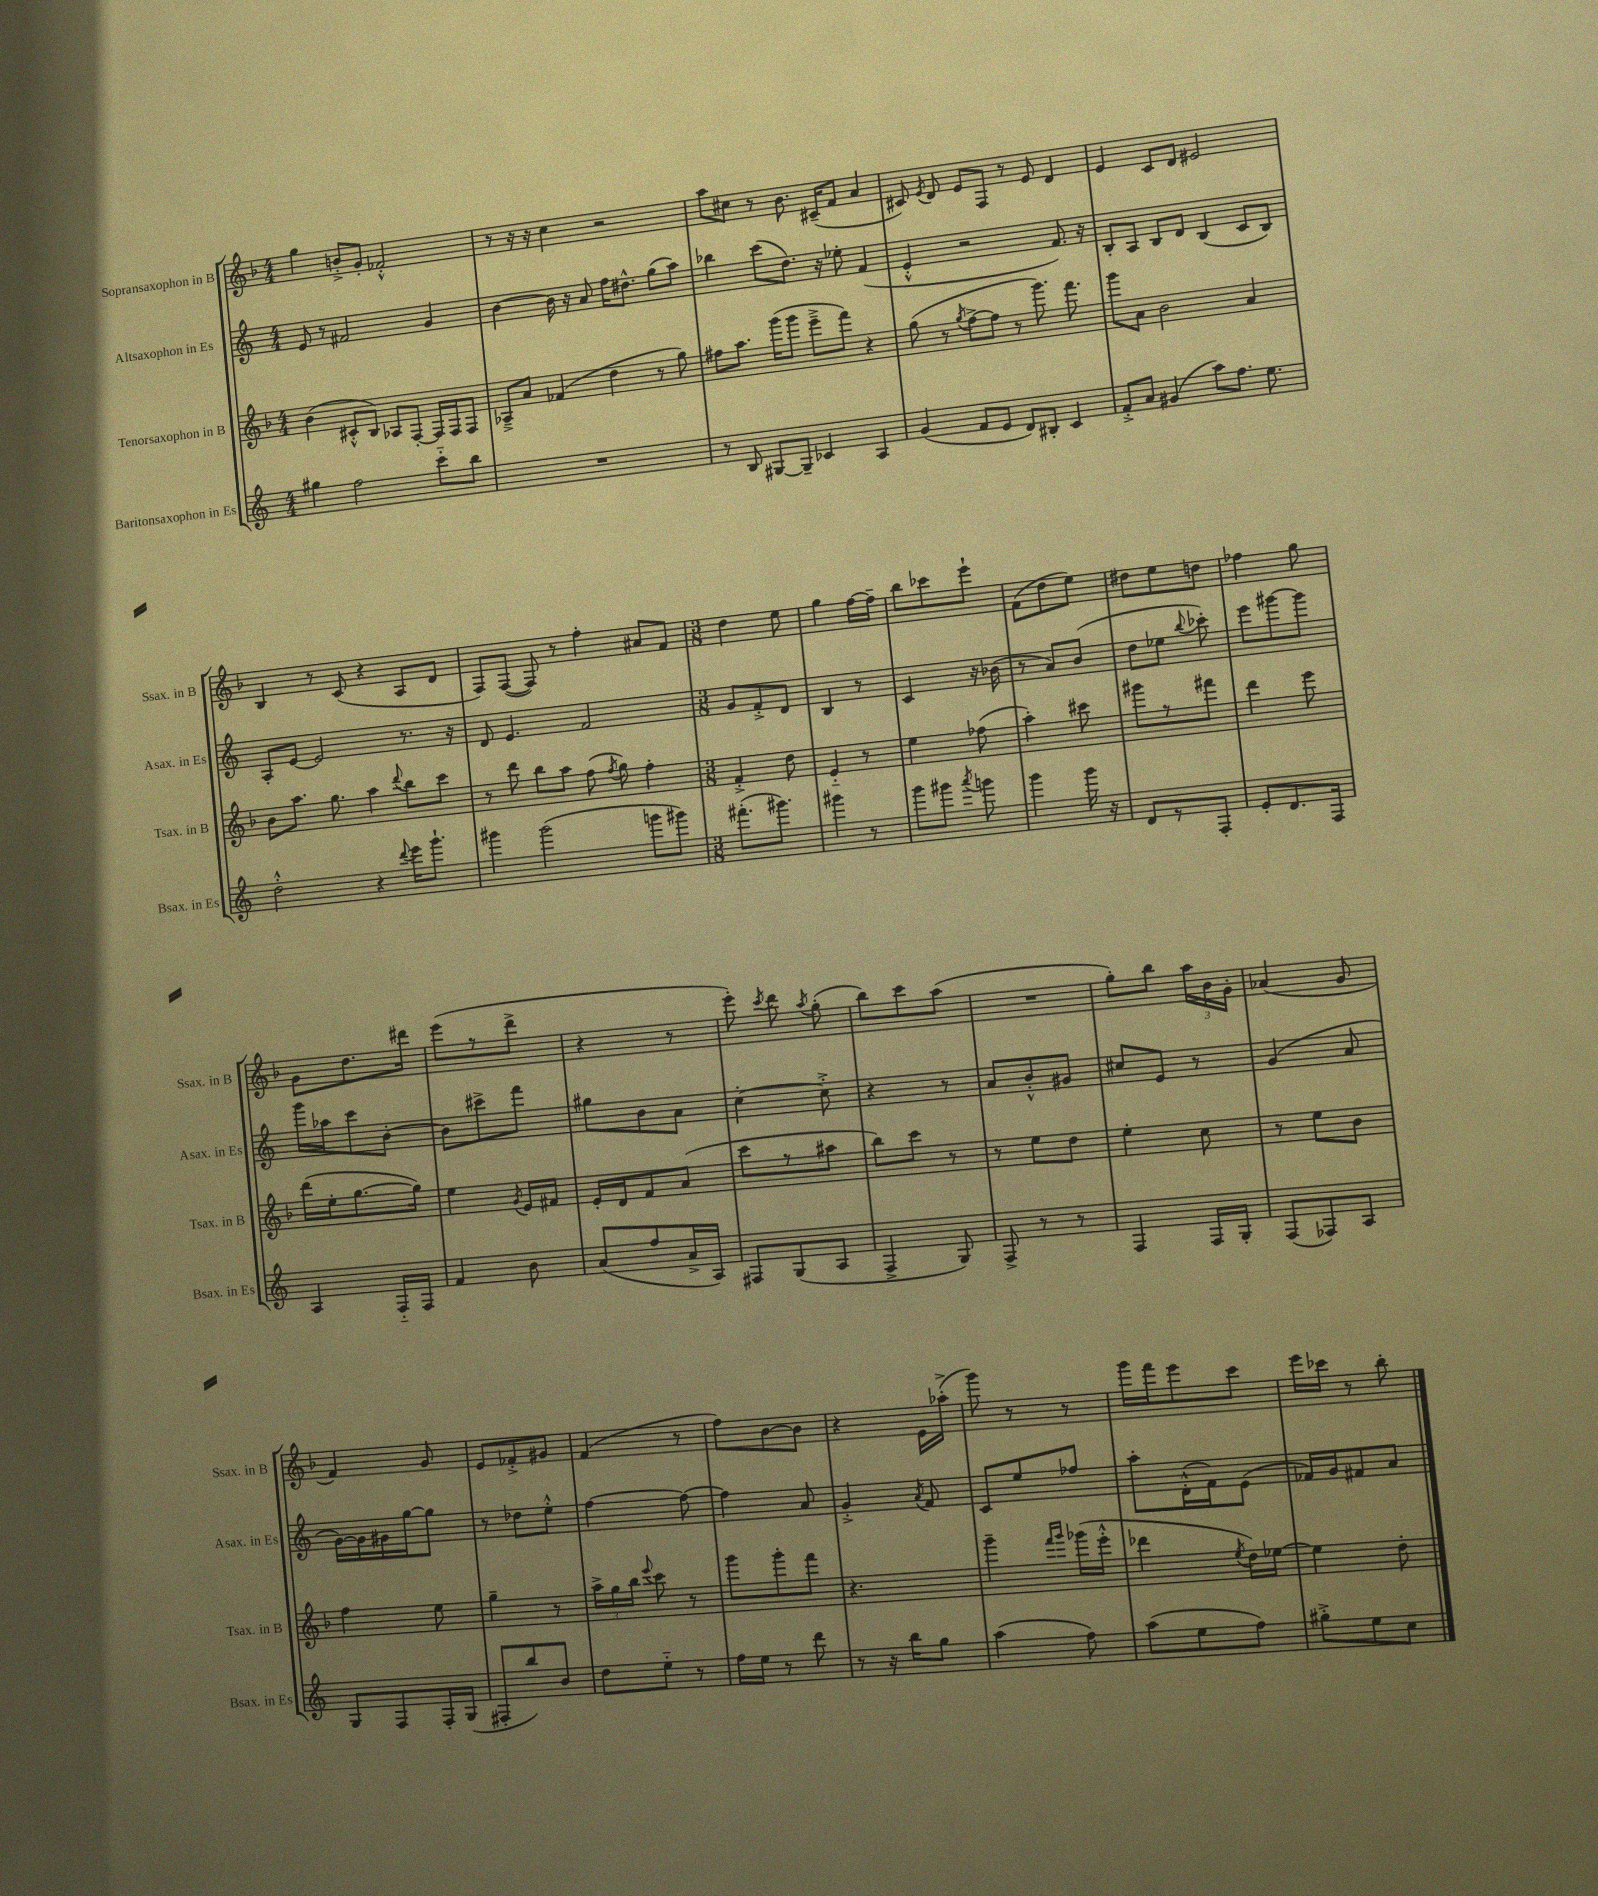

**kern	**kern	**kern	**kern
*part4	*part3	*part2	*part1
*staff4	*staff3	*staff2	*staff1
*I"Baritonsaxophon in Es	*I"Tenorsaxophon in B	*I"Altsaxophon in Es	*I"Sopransaxophon in B
*I'Bsax. in Es	*I'Tsax. in B	*I'Asax. in Es	*I'Ssax. in B
*clefG2	*clefG2	*clefG2	*clefG2
*k[]	*k[b-]	*k[]	*k[b-]
*M4/4	*M4/4	*M4/4	*M4/4
=1	=1	=1	=1
4gg#X\	(4b-\	8e/	4gg\
.	.	8r	.
2ff\	8c#X'^^/L	2f#X/	8bn'^/L
.	8B-/J)	.	8g'/J
.	8A-X/L	.	2f-X'^^/
.	[8F'/J	.	.
8ccc\L	16F/LL]	4g/	.
.	16F/J	.	.
8bb\J	8F/J	.	.
=2	=2	=2	=2
1r	8A-X~^/L	[4b\	8r
.	8a/J	.	16r
.	.	.	16r
.	(4f-X/	16b\]	4cc\
.	.	16r	.
.	.	8a/	.
.	4dd\	16ff\KL	2r
.	.	8.dd#X^^\J	.
.	8r	(8gg\L	.
.	8gg\)	8aa\J)	.
=3	=3	=3	=3
8r	8ff#X\L	4bb-X\	8aa\L
8B/	8.aa\J	.	8cc#X\J
[8G#X/L	.	(8ccc\L	8r
.	(16ggg\KL	.	.
8G#~/J]	8ggg\J	8.dd\J)	8.b-\
4c-X/	8eee~^\L	.	.
.	.	16r	(16c#X~/KL
.	8fff\J)	8ee-X'\	8f/J
4A/	4r	(4f/	4a/
=4	=4	=4	=4
(4g/	(8gg\	4e'^^/	8c#X/)
.	.	.	8qe/
.	8r	.	8d/
.	8qgg/	.	.
8f/L	[8ff^\L	2r	8e/L
8e/J	8ff\J]	.	8F/J
8d/L)	8r	.	8r
8B#X'/J	8.ggg\)	.	8e/
4c/	.	8.f/)	4d/
.	8.fff\	.	.
.	.	16r	.
=5	=5	=5	=5
8f'^/L	8ggg\L	8B'/L	4e/
8a/J	8a\J	8A/J	.
(4g#X/	2b-\	8B/L	8c/L
.	.	8d/J	8d/J
8aa\L)	.	(4B/	2e#X/
8.ff\J	.	.	.
.	4a/	8c/L	.
8.ee\	.	.	.
.	.	8B/J)	.
!!LO:LB:g=z
=6	=6	=6	=6
2dd'^^\	8b-\L	8A'/L	4B-/
.	8.aa\J	[8e/J	.
.	.	2e/]	8r
.	8.gg\	.	.
.	.	.	(8c/
4r	4aa\	.	4r
8qqddd/	8qqddd/	.	.
16eee\KL	8bb-\L	8.r	8A/L
8.ggg`\J	.	.	.
.	8ccc\J	.	8d/J
.	.	16r	.
=7	=7	=7	=7
4ggg#X\	8r	8d/	8F/L)
.	8ddd\	4.e/	([8F/J
(2ggg#\	8bb-\L	.	8F/])
.	8aa\J	.	8r
.	(8ff\	2f/	4ff'\
.	8qff/	.	.
.	8gg\)	.	.
8gggn\L	4ff'\	.	8a#X/L
8ggg#X\J)	.	.	8f/J
=8	=8	=8	=8
*M3/8	*M3/8	*M3/8	*M3/8
(8.fff#X'\L	4f'^/	8g/L	4dd\
.	.	8f'^/	.
8.ggg#X\J)	.	.	.
.	8dd\	8d/J	8ee\
=9	=9	=9	=9
4ggg#X\	4e/	4B/	4gg\
8r	8r	8r	[16ff\LL
.	.	.	16ff~\JJ]
=10	=10	=10	=10
8ggg\L	4ee\	4c/	8bb-\L
8ggg#X\J	.	.	8ccc-X\
8qaaa/	.	.	.
8gggn\	(8ff-X\	16r	8eee`\J
.	.	(16b-X\	.
=11	=11	=11	=11
4ggg\	4aa'\)	8r	(8f\L
.	.	8a/L)	8dd\
16ggg\	8ccc#X\	(8b/J	8ee\J)
16r	.	.	.
=12	=12	=12	=12
8d/L	8ggg#X\L	8dd\L	8dd#X\L
8r	8r	8ee-X\J	8ee\
.	.	8qqbb/	.
8F'/J	8fff#X\J	8ccc-X'\)	8ddn\J
=13	=13	=13	=13
8e'/L	4ddd\	8eee\L	4ff-X\
8.d/	.	[8ggg#X\	.
.	8eee\	8ggg#\J]	8gg\
16F/Jk	.	.	.
!!LO:LB:g=z
=14	=14	=14	=14
4A/	(16ddd\LL	16ggg\LL	8g\L
.	16ee'\J	16aa-X\J	.
.	[8.gg\	8ccc\	8.dd\
16F/LL	.	[8b'\J	.
16F/JJ	16gg\Jk])	.	16ddd#X\Jk
=15	=15	=15	=15
4f/	4ee\	8b\L]	(8eee\L
.	.	8ccc#X^\	8r
.	8qg/	.	.
8b\	16e/LL	8fff\J	8ddd^\J
.	16f#X/JJ	.	.
=16	=16	=16	=16
(8a/L	16e'/LL	8gg#X\L	4r
.	16d/J	.	.
8ff/	8f/	8b\	.
16a^/L	(8a/J	8a\J	8r
16A/JJ)	.	.	.
=17	=17	=17	=17
8F#X/L	8ccc\L	[4cc'\	8eee'\)
.	.	.	8qccc/
(8G/	8r	.	8ddd\
.	.	.	8qaa/
8A/J	8aa#X\J	8cc'^\]	(8gg'\
=18	=18	=18	=18
4F^/	8bb-\L)	4r	8bb-\L)
.	8ccc\J	.	8ccc\
8G/)	8r	8r	(8aa\J
=19	=19	=19	=19
8F^/	8r	8a/L	4.r
8r	8ee\L	8b'^^/	.
8r	8dd\J	8g#X/J	.
=20	=20	=20	=20
4F/	4ee'\	8cc#X/L	8gg'\L)
.	.	8e/J	8bb-\J
16F/LL	8cc\	8r	24aa\LL
.	.	.	24b-\
16G'/JJ	.	.	.
.	.	.	24g'\JJ
=21	=21	=21	=21
(8F/L	8r	(4g/	(4a-X/
8F-X/)	8ee\L	.	.
8A/J	8b-\J	8a/	8g/
!!LO:LB:g=z
=22	=22	=22	=22
8G/L	4ff\	[16g\LL)	4f/)
.	.	16g\]	.
8F/	.	16g#X\	.
.	.	[16gg\J	.
16F'/L	8ee\	8gg\J]	8g/
(16G/JJ	.	.	.
=23	=23	=23	=23
8F#X'/L	4gg~\	8r	8e/L
8bb/)	.	8dd-X\L	8f-X'^/
8b/J	8r	8ee'^^\J	8g#X/J
=24	=24	=24	=24
8dd\L	24aa^\LL	[4ff\	(4f/
.	24gg\	.	.
.	24bb-\JJ	.	.
.	8qqeee/	.	.
8ee\J	8ccc\	.	.
8r	8r	8ff\_	8r
=25	=25	=25	=25
16ff\LL	8ggg\L	4ff\]	8ff\L)
16ee\JJ	.	.	.
8r	8ggg'\	.	[8b-\
8ddd\	8fff\J	8a/	8b-\J]
=26	=26	=26	=26
8r	4.r	4g'^/	4r
16r	.	.	.
16bb\KL	.	.	.
.	.	8qa/	.
8gg\J	.	8f/	16e\LL
.	.	.	(16aa-X'^\JJ
=27	=27	=27	=27
(4aa\	4ggg~\	8c/L	8ggg\)
.	.	8ee/	8r
.	16qqfff/LL	.	.
.	16qqggg/JJ	.	.
8ff\)	(16ggg-X\LL	8ff-X/J	8r
.	16eee'^^\JJ	.	.
=28	=28	=28	=28
(8aa\L	4ddd-X\	8aa'\L	16ggg\LL
.	.	.	16fff\J
8ee\	.	(16d'^^\L	8eee\
.	.	16f\J)	.
.	8qee/	.	.
8ff\J)	16dd\LL)	(8e\J	8ccc\J
.	[16ee-X\JJ	.	.
=29	=29	=29	=29
8gg#X'^\L	4ee-\]	16f-X/LL)	16eee\LL
.	.	16g/J	16ccc-X\JJ
8ee\	.	8f#X/	8r
8cc\J	8dd'\	8a/J	8bb-'\
==	==	==	==
*-	*-	*-	*-
